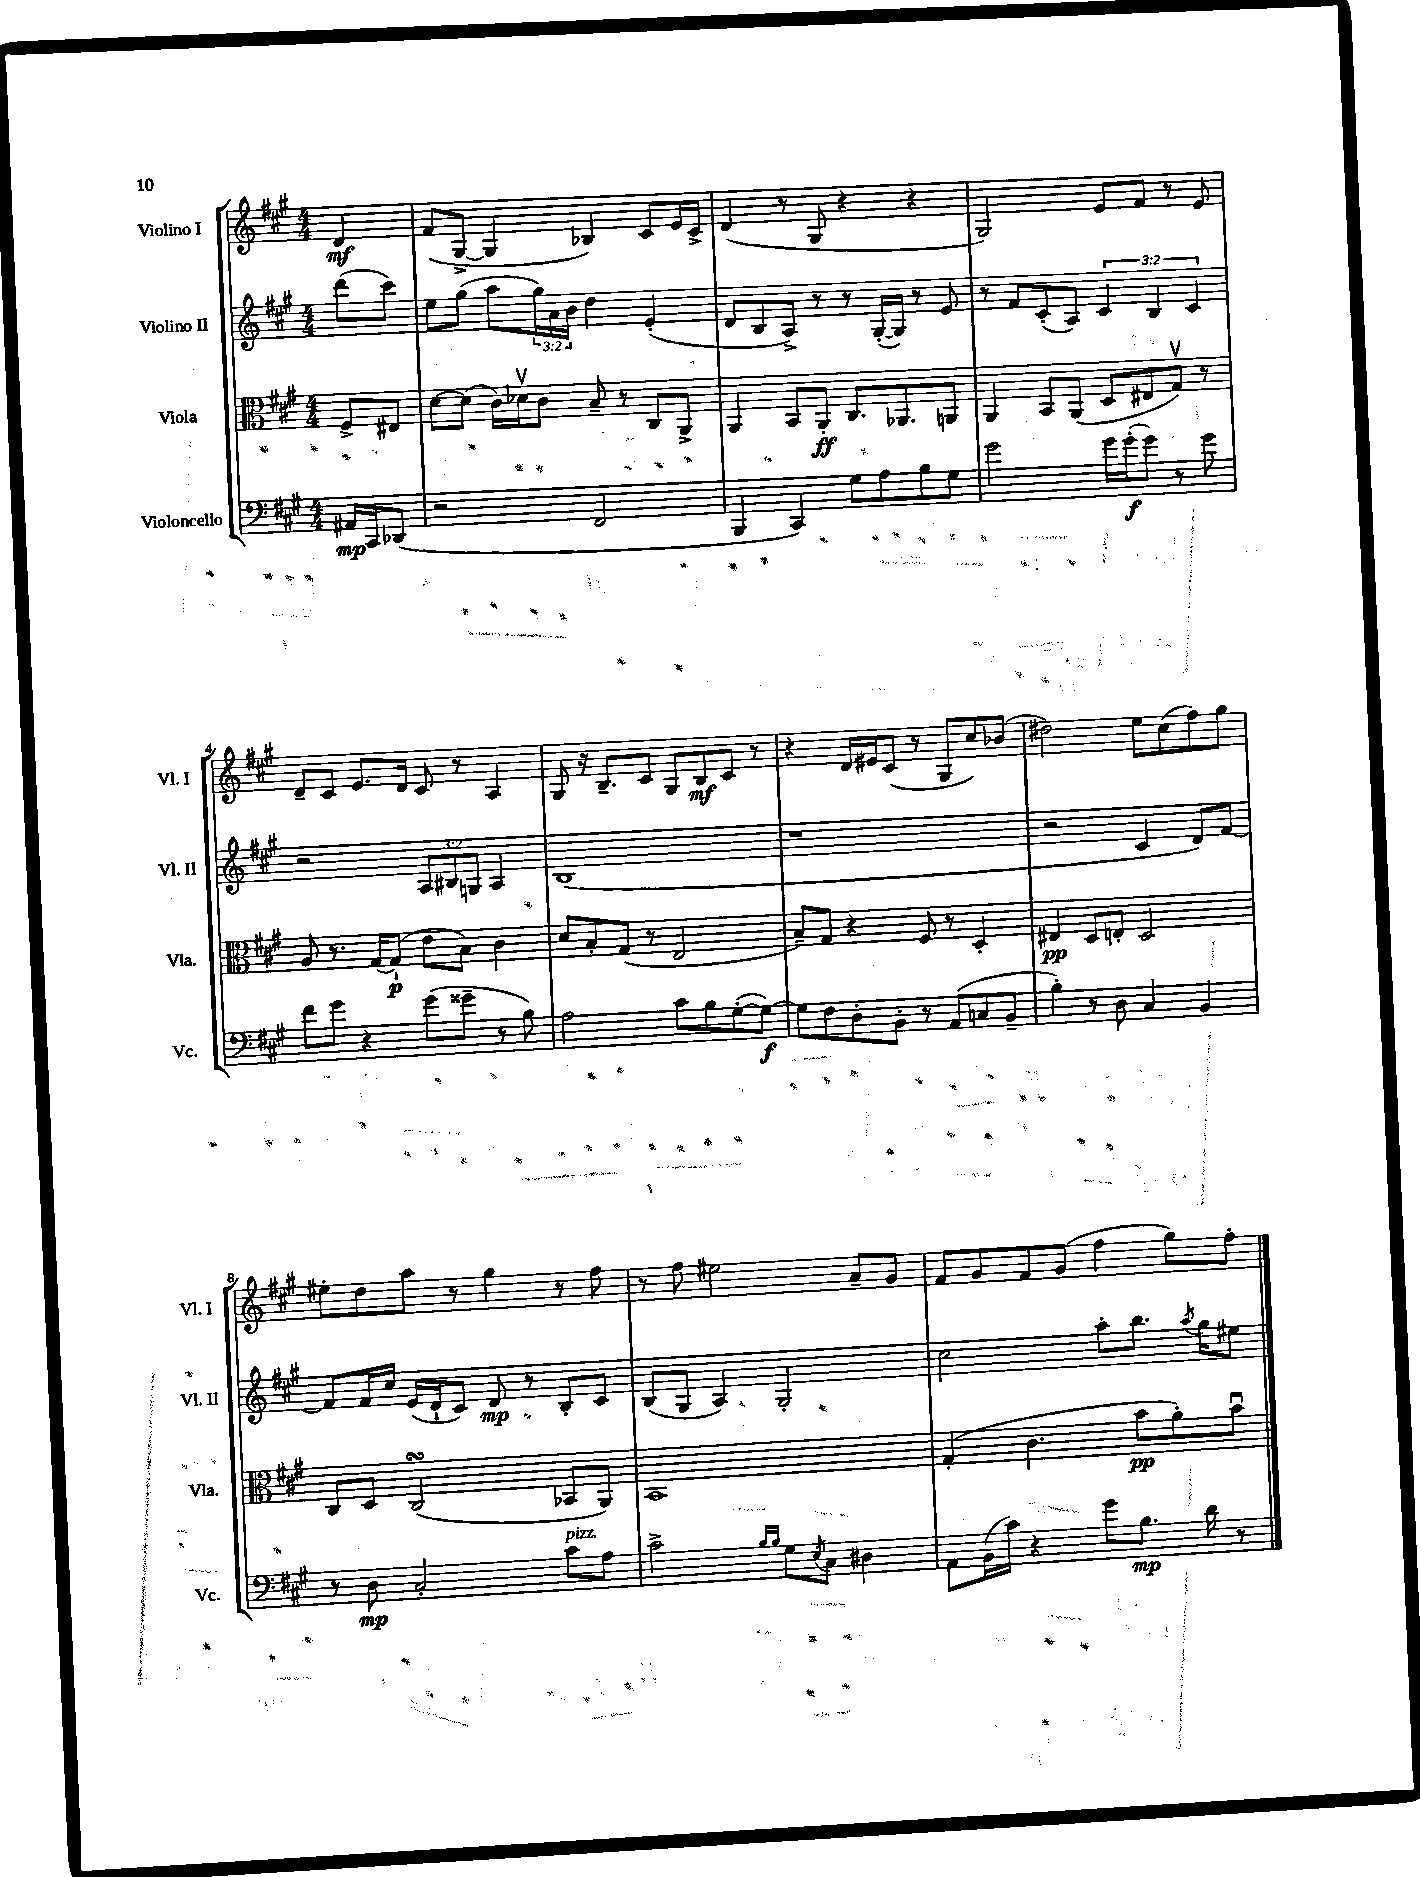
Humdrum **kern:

**kern	**kern	**kern	**kern
*staff4	*staff3	*staff2	*staff1
*clefF4	*clefC3	*clefG2	*clefG2
*k[f#c#g#]	*k[f#c#g#]	*k[f#c#g#]	*k[f#c#g#]
*M4/4	*M4/4	*M4/4	*M4/4
16AA#	8F#^	(8ddd	4d
16CC#	.	.	.
(8DD-	8E#	8ccc#)	.
=	=	=	=
2r	[8d	8ee	(8f#
.	(8d]	(8gg#	[8G#^
.	16c#)	8aa	4G#]
.	16d-v	.	.
.	8c#	24gg#)	.
.	.	24a	.
.	.	24b	.
2FF#	8B~	4dd	4B-)
.	8r	.	.
.	8C#	(4e'	8c#
.	8AA^	.	16e
.	.	.	16c#^
=	=	=	=
4BBB	4AA	8d	(4d
.	.	8B	.
4CC#)	8BB	8A^)	8r
.	8AA'	8r	8G#
8G#	8.C#	8r	4r
8A	.	([16G#'	.
.	8.AA-	16G#])	.
8B	.	8r	4r
8G#	8AA	8e	.
=	=	=	=
2g#	4AA	8r	2G#)
.	.	8f#	.
.	8BB	(8c#'	.
.	(8AA	8A)	.
16g#	8D	6c#	8e
(16g#'	.	.	.
8g#)	8E#	.	8f#
.	.	6B	.
8r	8G#v)	.	8r
.	.	6c#	.
8g#	8r	.	8e
=	=	=	=
8f#	8A	2r	8d~
8g#	8.r	.	8c#
4r	.	.	8.e
.	[16G#	.	.
.	(8G#`]	.	.
.	.	.	16d
(8g#	8e	12A	8c#
.	.	12B#	.
8g##~	8B)	.	8r
.	.	12G	.
8r	4c#	4A	4A
8B)	.	.	.
=	=	=	=
2A	8d	(1B	8G#
.	8B'	.	16r
.	.	.	8.B~
.	(8G#	.	.
.	8r	.	8c#
8c#	2E	.	8G#
8B	.	.	8B
([8G#'	.	.	8c#
8G#_)	.	.	8r
=	=	=	=
8G#]	8B~)	1r	4r
8F#	8G#	.	.
8D'	4r	.	16d
.	.	.	16e#
8BB'	.	.	(8c#
8r	8F#	.	8r
(8AA	8r	.	8G#
8C	4D'	.	8cc#)
8BB~	.	.	(8b-
=	=	=	=
4B')	4E#	2r	2dd#)
8r	8D	.	.
8D	8E'	.	.
4C#	2D	4c#	8ee
.	.	.	(8cc#
4BB	.	8d)	8ff#)
.	.	[8f#	8gg#
=	=	=	=
8r	8C#	8f#]	8ee#'
8D	8D	16f#	8dd
.	.	16cc#	.
2C#'	(2C#	(16e	8aa
.	.	16d`	.
.	.	8c#)	8r
.	.	8d	4gg#
.	.	8r	.
8c#	8BB-	8B'	8r
8A	8AA)	8c#	8ff#
=	=	=	=
2c#^	1BB	(8B	8r
.	.	8G#	8ff#
.	.	4A)	2ee#
16qqB	.	.	.
16qqB	.	.	.
8G#	.	2G#'	.
8qE	.	.	.
8C#	.	.	.
4D#	.	.	8a~
.	.	.	8g#
=	=	=	=
8AA	(4G#'	2cc#	8f#
(16BB	.	.	8g#
16c#)	.	.	.
4r	4.c#	.	8f#
.	.	.	(8g#
8g#	.	8aa'	4ff#
8.B	8b	8.bb	.
.	8a')	.	8gg#)
.	.	8qaa	.
16d	.	16gg#	.
8r	8bu	8ee#	8ff#'
==	==	==	==
*-	*-	*-	*-
